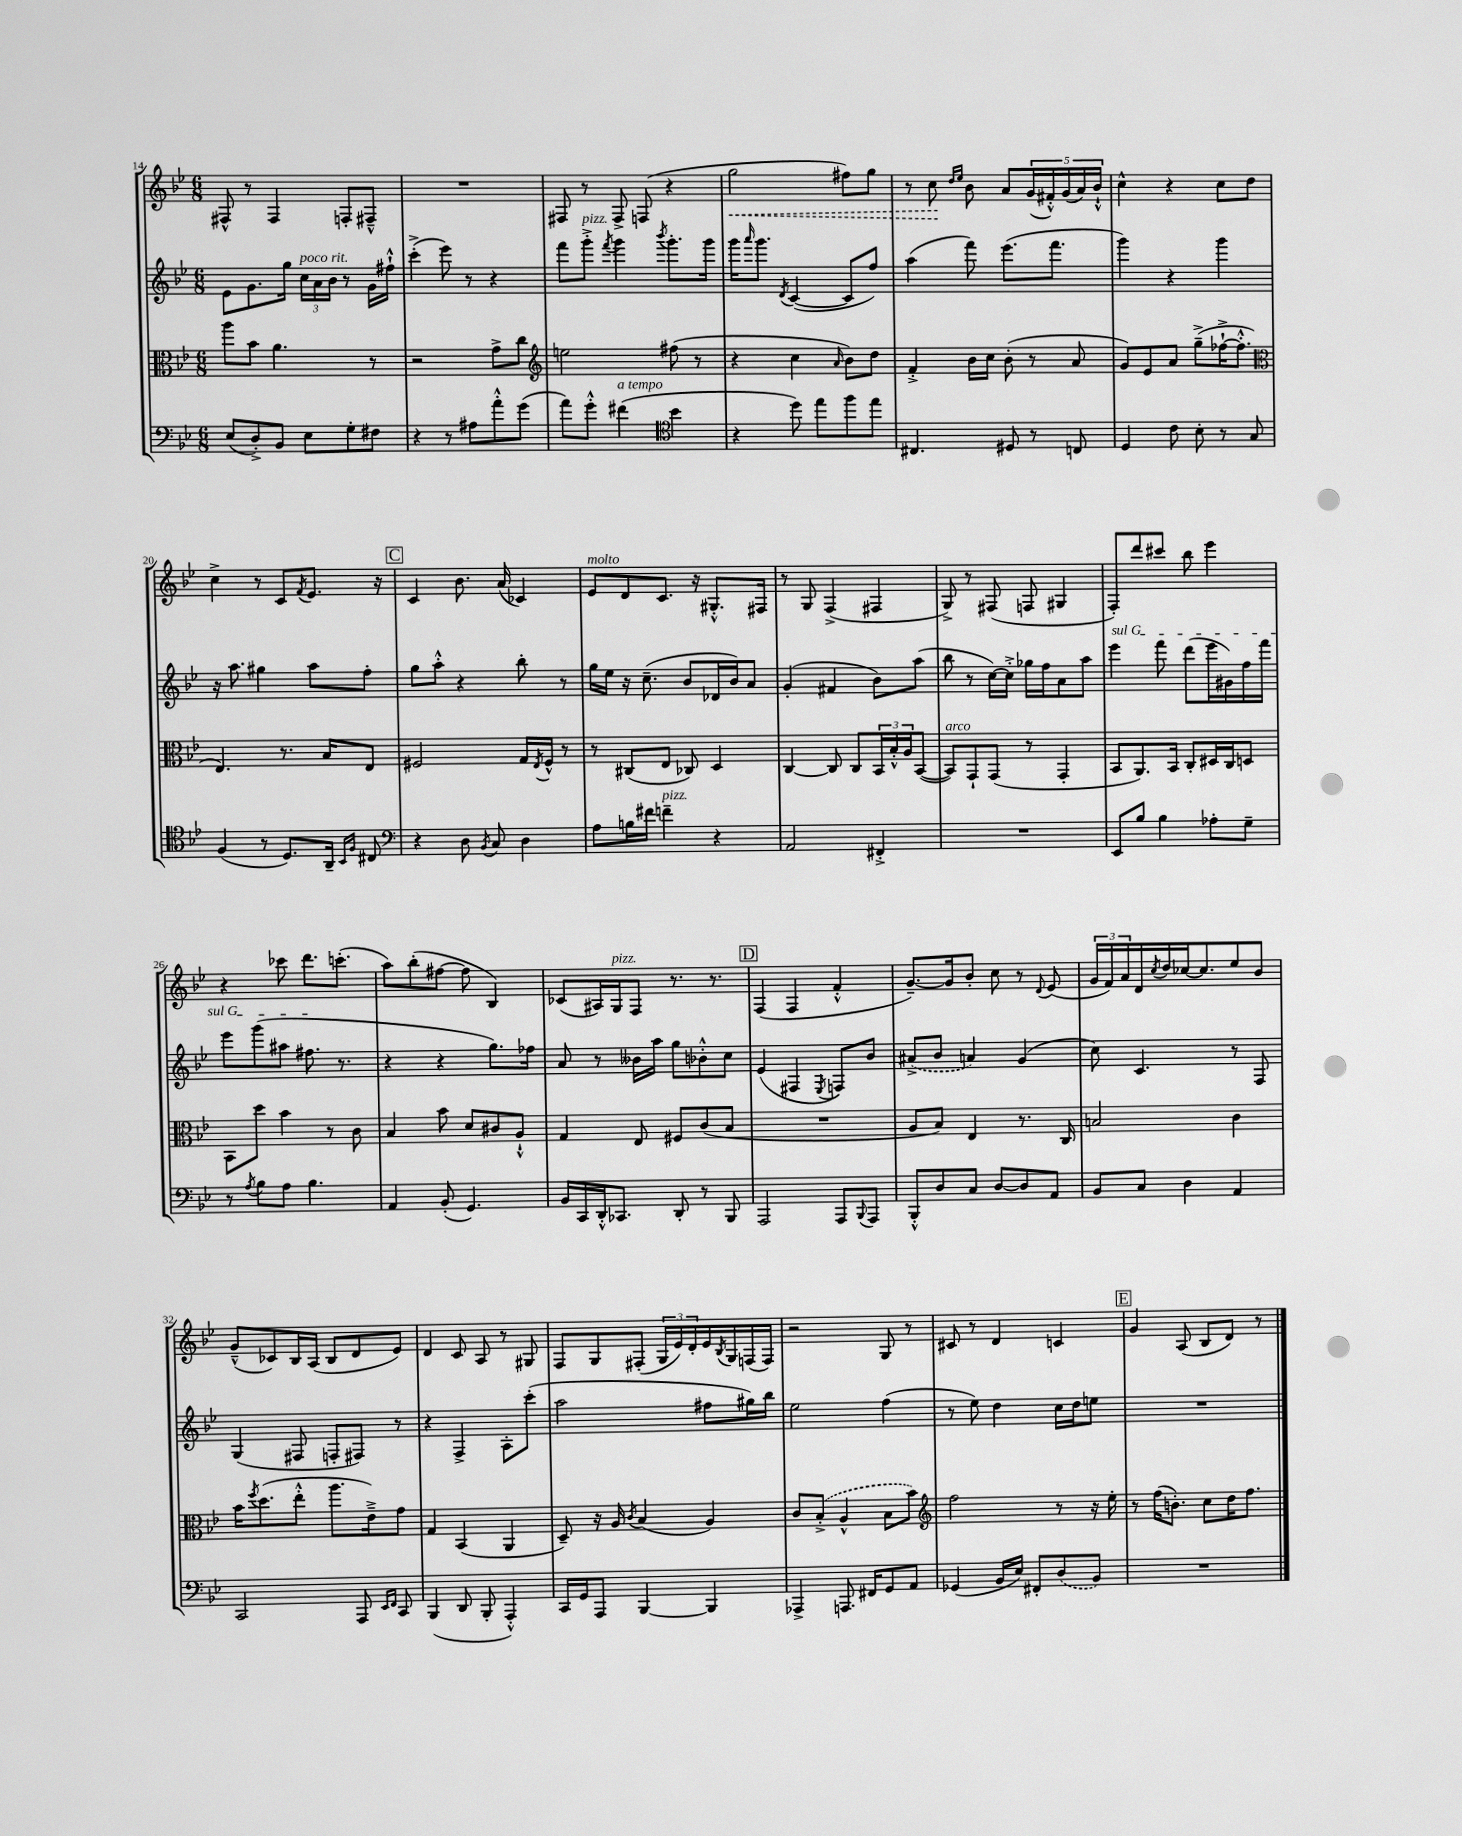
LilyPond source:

<<
\new StaffGroup <<
\new Staff = "s0" {
    \clef treble \key bes \major \numericTimeSignature \time 6/8
    fis8-^ r8 fis4 f8-. fis8---^ |
    R2. |
    fis8 r8 fis8-> f8( r4 |
    \once \override Hairpin.style = #'dashed-line g''2\< fis''8) g''8 |
    r8 c''8\! \grace { d''16 ees''16 } bes'8 a'8 \tuplet 5/4 { g'16( fis'16-.-^) g'16( a'16) bes'16-!-^ } |
    c''4-^ r4 c''8 d''8 |
    c''4-> r8 c'8 \acciaccatura { f'8 } ees'8. r16 |
    \mark \markup { \box "C" } c'4 bes'8. a'16( ces'4) |
    ees'8^\markup { \italic "molto" } d'8 c'8. r16 gis8.-.-^ fis16 |
    r8 g8 f4->( fis4 |
    g8->) r8 fis8( f8 gis4 |
    f8-.) d'''8 cis'''8 bes''8 ees'''4 |
    r4 ces'''8 d'''8. c'''8.-.( |
    a''8) bes''8-.( fis''8~ fis''8 bes4) |
    ces'8( ais16) g16^\markup { \italic "pizz." } f8 r8. r8. |
    \mark \markup { \box "D" } f4( f4 f'4-.-^ |
    g'8.~--) g'16 bes'8-. c''8 r8 \appoggiatura { d'8 } ees'8( |
    \tuplet 3/2 { g'16 f'16) a'16 } d'16 \acciaccatura { c''8 } d''16 ces''16~ ces''8. ees''8 bes'8 |
    g'8---^( ces'8) bes16 a16( bes8 d'8 ees'8) |
    d'4 c'8 a8 r8 gis8 |
    f8 g8 fis8-.( \tuplet 3/2 { g16 ees'16) d'16-. } ees'16 \acciaccatura { bes8 } g16 f16( f16) |
    r2 g8 r8 |
    cis'8 r8 d'4 c'4 |
    \mark \markup { \box "E" } g'4 a8( bes8 d'8) r8 \bar "|." |
}
\new Staff = "s1" {
    \clef treble \key bes \major \numericTimeSignature \time 6/8
    ees'8 g'8. g''16 \tuplet 3/2 { c''16^\markup { \italic "poco rit." } a'16 bes'16 } r8 g'16 fis''16-!-^ |
    c'''4-.->( ees'''8) r8 r4 |
    f'''8 g'''8-.->^\markup { \italic "pizz." } \acciaccatura { f'''8 } g'''4 \acciaccatura { bes'''8 } g'''8.-. g'''16 |
    g'''16 \grace { a'''16 } g'''8. \acciaccatura { d'8 } c'4~( c'8 f''8) |
    a''4( f'''8) ees'''8.( f'''8. |
    g'''4) r4 g'''4 |
    r16 a''8. gis''4 a''8 f''8-. |
    \mark \markup { \box "C" } g''8 a''8-.-^ r4 bes''8-. r8 |
    g''16 ees''16 r16 c''8.--( bes'8 des'16 bes'16) a'8 |
    g'4-.( fis'4 bes'8) a''8( |
    bes''8 r8 c''16~) c''16-.-> ges''16 f''16 a'8 a''8 |
    \once \override TextSpanner.bound-details.left.text = \markup { \italic "sul G" } ees'''4\startTextSpan f'''8 d'''8( ees'''16 gis'16) f''16 f'''16 |
    ees'''8 g'''8( ais''8 fis''8.\stopTextSpan r8. |
    r4 r4 g''8.) fes''16 |
    a'8 r8 beses'16 a''16 g''8 bes'8-.-^ c''8 |
    \mark \markup { \box "D" } ees'4( fis4 \acciaccatura { ees8 } f8) bes'8 |
    \once \slurDashed ais'8->( bes'8 a'4) g'4( |
    c''8) c'4. r8 f8 |
    g4( fis8 f8-. fis8) r8 |
    r4 f4-> a8-. c'''8-.( |
    a''2 fis''8 gis''16) bes''16 |
    ees''2 f''4( |
    r8 ees''8) d''4 c''16 d''16 e''8 |
    \mark \markup { \box "E" } R2. \bar "|." |
}
\new Staff = "s2" {
    \clef alto \key bes \major \numericTimeSignature \time 6/8
    a''8 bes'8 a'4. r8 |
    r2 g'8-> c''8 |
    \clef treble e''2 fis''8( r8 |
    r4 c''4 \grace { a'16 } bes'8) d''8 |
    f'4-.-> bes'16 c''16 bes'8-.( r8 a'8 |
    g'8) ees'8 a'8 g''8--->( fes''16~-!-> fes''8.-.-^ |
    \clef alto ees4.) r8. bes16 ees8 |
    \mark \markup { \box "C" } fis2 g16 \acciaccatura { ees8 } fis16-^ r8 |
    r8 cis8( ees8 ces8) d4 |
    c4~ c8 c8 \tuplet 3/2 { bes,16 bes16-.-^ a16 } bes,8~( |
    bes,8^\markup { \italic "arco" }) g,8-! g,8( r8 g,4-. |
    bes,8 a,8.) bes,16 c8-. dis16 c16 d8 |
    bes,8 d''8 bes'4 r8 c'8 |
    bes4 bes'8 d'8 cis'8 a8-!-^ |
    g4 ees8 fis8 c'8( bes8 |
    \mark \markup { \box "D" } R2. |
    a8 bes8) ees4 r8. c16 |
    b2 c'4 |
    bes'16 \acciaccatura { f''8 } d''8.( ees''8-.-^ a''8. ees'16--->) g'8 |
    g4 bes,4( a,4 |
    d8--) r16 a16 \acciaccatura { c'8 } bes4( a4) |
    c'8 \once \slurDashed bes8-.->( a4-^ bes8 bes'8) |
    \clef treble f''2 r8 r16 ees''16-. |
    \mark \markup { \box "E" } r8 f''16( b'8.-.) c''8 d''16 f''8. \bar "|." |
}
\new Staff = "s3" {
    \clef bass \key bes \major \numericTimeSignature \time 6/8
    ees8( d8-.->) bes,8 ees8 g8-. fis8 |
    r4 r8 ais8 a'8-.-^ g'8( |
    a'8) g'8-.-^ fis'4^\markup { \italic "a tempo" }( \clef tenor bes'4 |
    r4 d''8) ees''8 f''8 ees''8 |
    cis4. dis8 r8 c8 |
    d4 c'8 bes8-. r8 g8 |
    f4( r8 d8.) a,16-- \grace { bes,16 f16 } cis8 |
    \mark \markup { \box "C" } \clef bass r4 d8 \acciaccatura { bes,8 } c8 d4 |
    a8 b16 fis'16 f'4--^\markup { \italic "pizz." } r4 |
    a,2 fis,4-.-> |
    R2. |
    ees,8 bes8 bes4 aes8-. g8-- |
    r8 \acciaccatura { a8 } bes8 a8 bes4. |
    a,4 bes,8-.( g,4.) |
    bes,16 c,16 d,16-.-^ ces,8. d,8-. r8 bes,,8 |
    \mark \markup { \box "D" } a,,2 a,,8 \appoggiatura { bes,,8 } a,,8 |
    bes,,8-.-^ d8 c8 d8~ d8 a,8 |
    bes,8 c8 d4 a,4 |
    c,2 a,,8 \grace { ees,16 f,16 } c,8 |
    bes,,4( d,8 bes,,8-. a,,4-.-^) |
    c,16 g,16 a,,8 bes,,4~ bes,,4 |
    aes,,4-> a,,8. fis,16 g,8 a,8 |
    ges,4( bes,16 ees16) fis,8-. \once \slurDashed d8( bes,8) |
    \mark \markup { \box "E" } R2. \bar "|." |
}
>>
>>
\layout { \context { \Score currentBarNumber = #14 } }
